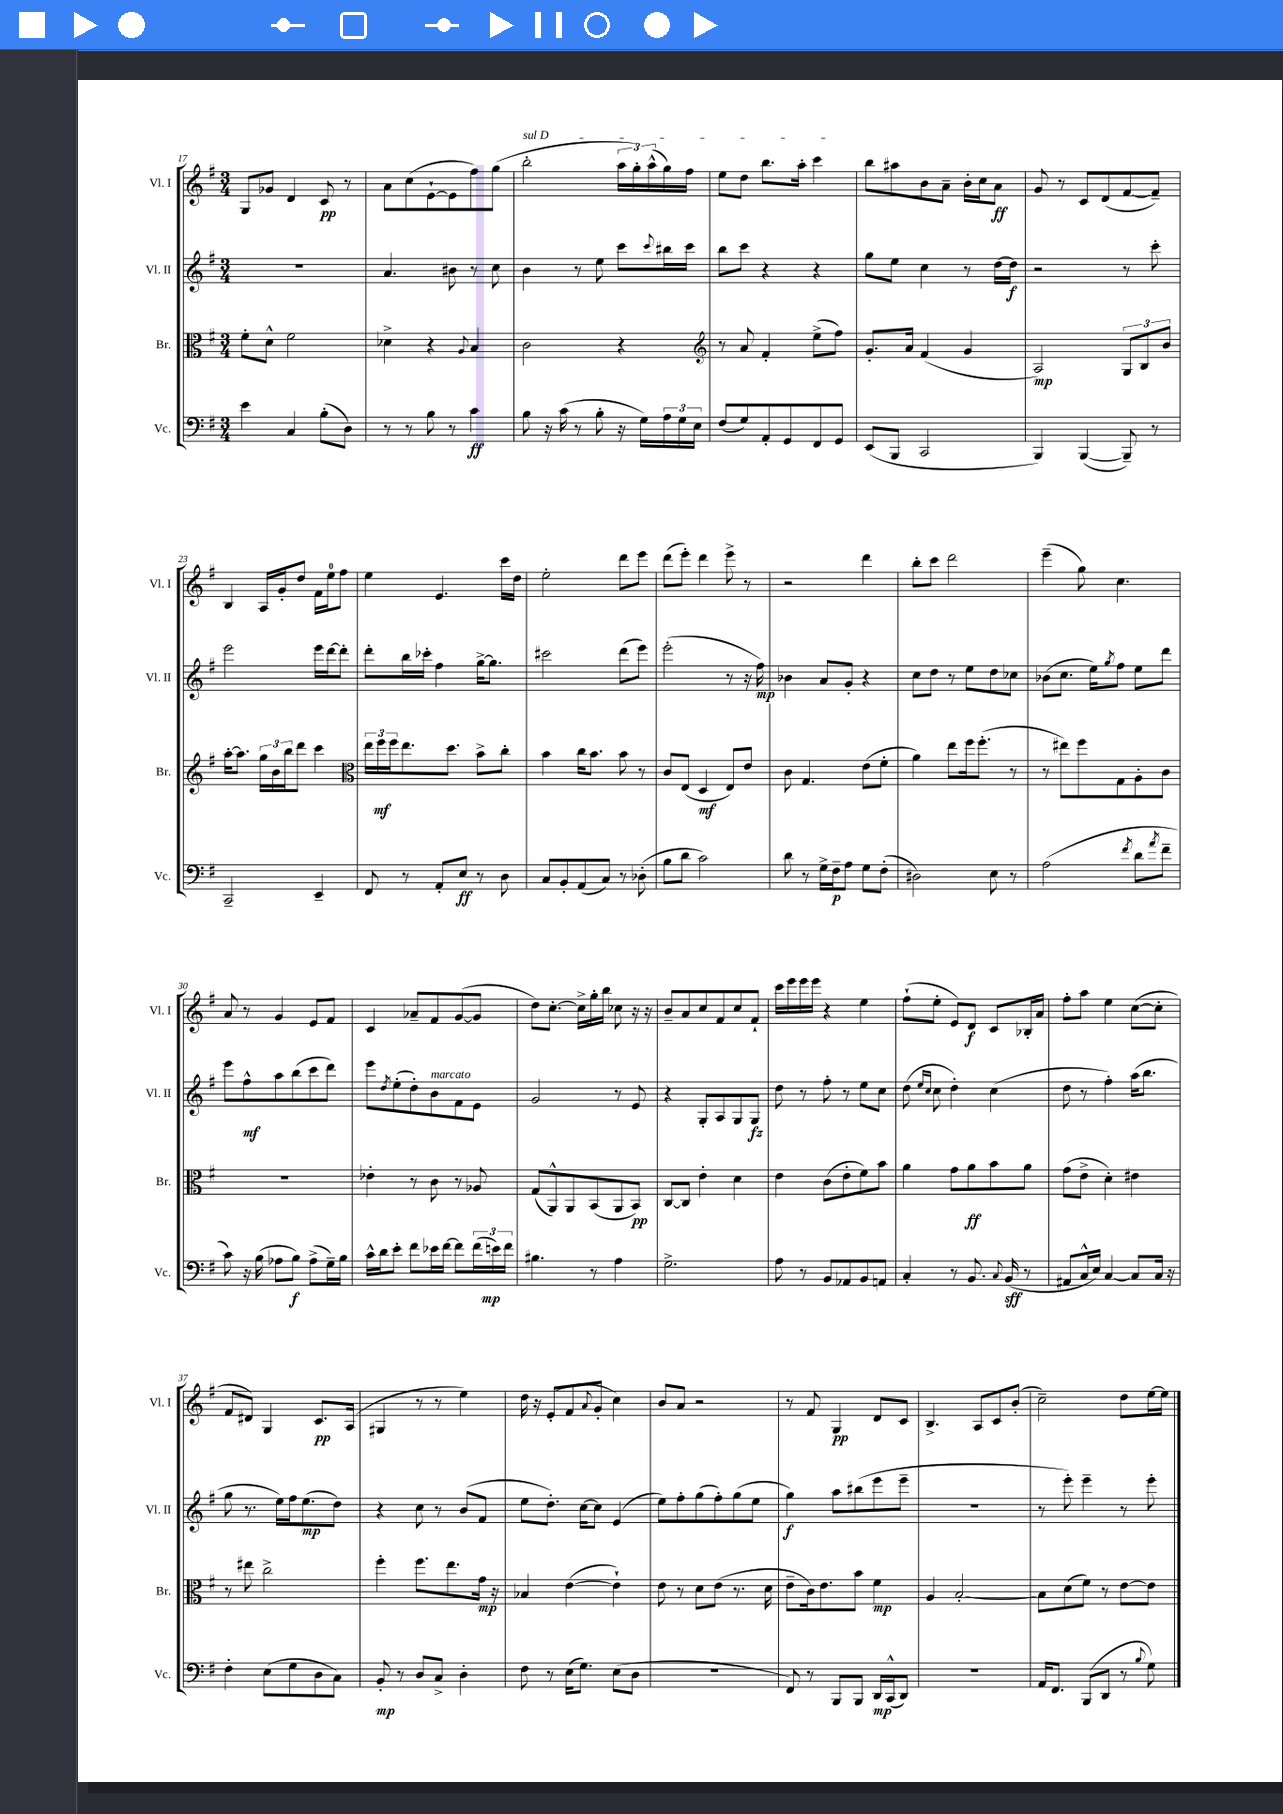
<<
\new StaffGroup <<
\new Staff = "s0" \with { instrumentName = "Vl. I" shortInstrumentName = "Vl. I" } {
    \clef treble \key g \major \numericTimeSignature \time 3/4
    g8 ges'8 d'4 c'8\pp r8 |
    a'8 c''8( e'8~-! e'8 fis''8) g''8( |
    \once \override TextSpanner.bound-details.left.text = \markup { \italic "sul D" } b''2-.\startTextSpan \tuplet 3/2 { a''16 g''16-.) a''16-^( } g''16) fis''16 |
    e''8 d''8 b''8. a''16-. c'''4\stopTextSpan |
    b''8 ais''8 b'8 a'8-- b'16-. c''16 a'8\ff |
    g'8 r8 c'8 d'8( fis'8~ fis'8--) |
    b4 a16 g'16-. d''8 fis'16 e''16-0 fis''8 |
    e''4 e'4. c'''16 d''16 |
    e''2-. d'''8 e'''8 |
    d'''8( e'''8-.) d'''4 e'''8-> r8 |
    r2 d'''4 |
    b''8-. c'''8 d'''2 |
    e'''4--( g''8) c''4. |
    a'8 r8 g'4 e'8 fis'8 |
    c'4 aes'8-- fis'8 g'8~( g'8 |
    d''8) c''8.~-. c''16-> g''16-. b''16 ces''8 r16 r16 |
    b'8-- a'8 c''8 fis'8 c''8 fis'8-! |
    c'''16 e'''16 e'''16 e'''16 r4 e''4 |
    fis''8-!( e''8-. e'8) d'8\f c'8 bes16-. a'16 |
    fis''8-. a''8 e''4 c''8~( c''8-. |
    fis'8 dis'8) g4 c'8.\pp a16( |
    gis4 r8 r8 e''4) |
    d''16 r16 e'8-.( fis'8 \appoggiatura { a'8 } g'8-. c''4) |
    b'8 a'8 r2 |
    r8 fis'8 g4\pp d'8 c'8 |
    b4.-> a8 c'8 b'8-.( |
    c''2--) d''8 e''16~ e''16 \bar "|." |
}
\new Staff = "s1" \with { instrumentName = "Vl. II" shortInstrumentName = "Vl. II" } {
    \clef treble \key g \major \numericTimeSignature \time 3/4
    R2. |
    a'4. bis'8 r8 c''8 |
    b'4 r8 e''8 c'''8 \appoggiatura { c'''8 } bis''16 c'''16 |
    b''8 c'''8 r4 r4 |
    g''8 e''8 c''4 r8 d''16~ d''16\f |
    r2 r8 c'''8-. |
    e'''2 e'''16 d'''16~ d'''8-. |
    d'''8-. b''16 ces'''16-. fis''4 g''16~-> g''8. |
    cis'''2 d'''8( e'''8) |
    e'''2-.( r8 r16 fis''16\mp) |
    bes'4 a'8 g'8-. r4 |
    c''8 d''8 r8 e''8 d''8 ces''8 |
    bes'8( c''8. e''16) \acciaccatura { g''8 } fis''8 e''8 d'''8 |
    e'''8 fis''8-^\mf a''8 b''8( c'''8 d'''8) |
    e'''8 \acciaccatura { d''8 } e''8-.( d''8-.) b'8^\markup { \italic "marcato" } fis'8 e'8 |
    g'2 r8 e'8 |
    r4 g8-. a8 g8 g8\fz |
    d''8 r8 fis''8-. r8 e''8 c''8 |
    d''8( \grace { e''16 c''16 } c''8 d''4-.) c''4( |
    d''8 r8 fis''4-.) a''16( b''8. |
    g''8 r8. e''16) fis''16 e''8.\mp( d''8) |
    r4 c''8 r8 b'8( fis'8 |
    e''8 d''8.-.) c''16~ c''8 e'4( |
    e''8) fis''8-. g''8( fis''8-.) g''8( e''8 |
    g''4\f) a''8 bis''8( e'''8 e'''8-- |
    R2. |
    r8 e'''8-.) e'''4-- r8 e'''8-. \bar "|." |
}
\new Staff = "s2" \with { instrumentName = "Br." shortInstrumentName = "Br." } {
    \clef alto \key g \major \numericTimeSignature \time 3/4
    fis'8-. d'8-^ fis'2 |
    des'4-> r4 \appoggiatura { a8 } b4 |
    c'2 r4 |
    \clef treble r8 a'8 fis'4-. e''8->( fis''8) |
    g'8.-. a'16 fis'4( g'4 |
    a2\mp) \tuplet 3/2 { g8 b8 b'8 } |
    a''16~-. a''8. \tuplet 3/2 { g''16 b'16 b''16 } d'''8 c'''4 |
    \clef alto \tuplet 3/2 { e''16 fis''16\mf fis''16 } e''8. d''8. b'8-> c''8-. |
    b'4 c''16 b'8. b'8 r8 |
    c'8 e8( d4\mf e8) e'8 |
    c'8 g4. e'8( fis'8-. |
    a'4) e''8 fis''16 fis''8.-.( r8 |
    r8 eis''8) fis''8 g8 a8-. c'8 |
    R2. |
    ees'4-. r8 c'8 r8 aes8 |
    g8( a,8-^) a,8 b,8( a,8 b,8\pp) |
    c8~ c8 e'4-. d'4 |
    e'4 c'8( e'8-. fis'8) b'8 |
    a'4 g'8 a'8\ff b'8 a'8 |
    g'8( e'8-> d'4-.) eis'4 |
    r8 eis''8 c''2-> |
    fis''4-. fis''8. e''8. g'16\mp r16 |
    bes4 e'4~( e'4-!) |
    e'8 r8 d'8 e'8( r8. d'16 |
    e'8-- c'16) e'8. b'8 fis'4\mp |
    a4 b2~-. |
    b8 d'8( fis'8) r8 e'8~ e'8 \bar "|." |
}
\new Staff = "s3" \with { instrumentName = "Vc." shortInstrumentName = "Vc." } {
    \clef bass \key g \major \numericTimeSignature \time 3/4
    e'4 c4 b8-.( d8) |
    r8 r8 b8 r8 c'4\ff |
    b8 r16 c'16( r8 b8-. r16 g16) \tuplet 3/2 { a16 g16 e16 } |
    fis8( g8) a,8-. g,8 fis,8 g,8 |
    e,8( b,,8 c,2 |
    b,,4) b,,4~( b,,8--) r8 |
    c,2-- e,4-- |
    fis,8 r8 a,8-. e8\ff r8 d8 |
    c8 b,8-. a,8( c8) r8 des8-.( |
    b8 d'8 c'2) |
    d'8 r8 g16-> fis16--\p a8 g8 fis8-.( |
    dis2) e8 r8 |
    a2( \acciaccatura { fis'8 } d'8 \acciaccatura { a'8 } fis'8-- |
    c'8) r16 b16( aes8 b8\f) aes8->( g16--) b16 |
    c'16-^ d'16 e'8-. fis'8 ees'16 fis'16~ fis'8 \tuplet 3/2 { fis'16( e'16\mp) fis'16 } |
    bis4. r8 a4 |
    g2.-> |
    a8 r8 b,8 aes,8 b,8 a,8 |
    c4-. r8 b,8. \appoggiatura { c8 } b,16\sff( r8 |
    ais,8 c16-^ e16) c4~ c8 c16 r16 |
    fis4-. e8( g8 d8 c8) |
    b,8-.\mp r8 d8 c8-> d4-. |
    fis8 r8 e16( g8.) e8( d8 |
    R2. |
    fis,8) r8 b,,8 b,,8 d,16\mp c,16-^( d,8) |
    R2. |
    a,16 fis,8. b,,8( d,8 r8 \appoggiatura { b8 } g8) \bar "|." |
}
>>
>>
\layout { \context { \Score currentBarNumber = #17 } }
